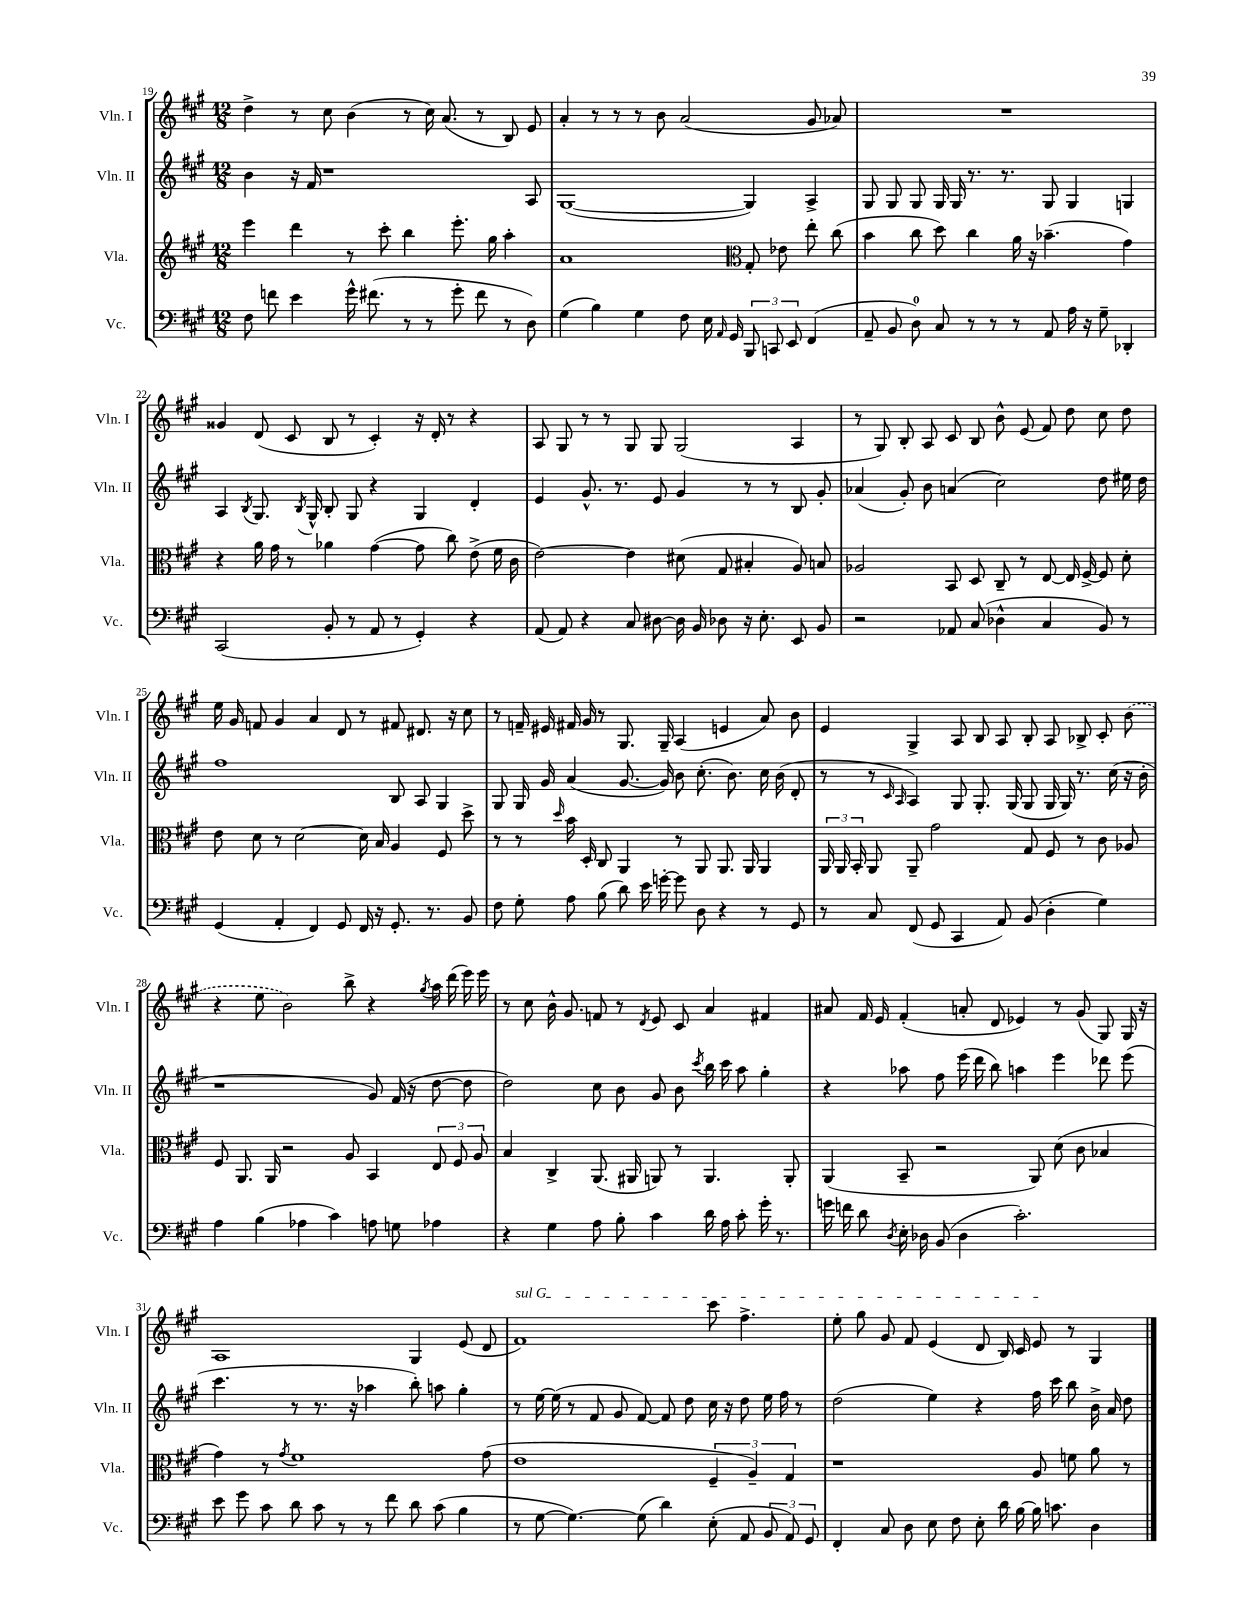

**kern	**kern	**kern	**kern
*staff4	*staff3	*staff2	*staff1
*clefF4	*clefG2	*clefG2	*clefG2
*k[f#c#g#]	*k[f#c#g#]	*k[f#c#g#]	*k[f#c#g#]
*M12/8	*M12/8	*M12/8	*M12/8
8F#	4eee	4b	4dd^
8f	.	.	.
4e	4ddd	16r	8r
.	.	16f#	.
.	.	1r	8cc#
16g#^^	8r	.	(4b
(8.f#	.	.	.
.	8ccc#'	.	.
8r	4bb	.	8r
8r	.	.	16cc#)
.	.	.	(8.a
8g#'	8.eee'	.	.
8f#	.	.	8r
.	16gg#	.	.
8r	4aa'	.	8B)
8D)	.	8A	8e
=	=	=	=
(4G#	1a	([1G#	4a'
4B)	.	.	8r
.	.	.	8r
4G#	.	.	8r
.	.	.	8b
8F#	.	.	(2a
16E	.	.	.
16qqAA	.	.	.
16GG#	.	.	.
*	*clefC3	*	*
12BBB	8G#'	4G#])	.
12CC	.	.	.
.	8e-	.	.
12EE	.	.	.
(4FF#	8ee'	4A^	8g#
.	(8cc#	.	8a-)
=	=	=	=
8AA~	4b	8G#	1.r
8BB	.	8G#	.
8D)	8cc#	8G#	.
8C#	8dd)	16G#	.
.	.	16G#	.
8r	4cc#	8.r	.
8r	.	.	.
.	.	8.r	.
8r	16a	.	.
.	16r	.	.
8AA	(4.b-~	8G#	.
16A	.	4G#	.
16r	.	.	.
8G#~	.	.	.
4DD-'	4g#)	4G	.
=	=	=	=
(2CC#	4r	4A	4g##
.	.	8qB	.
.	16a	8.G#	(8d
.	16g#	.	.
.	8r	.	8c#
.	.	8qB	.
.	.	16G#^^	.
8BB'	4a-	8B'	8B
8r	.	8G#	8r
8AA	([4g#	4r	4c#')
8r	.	.	.
4GG#')	8g#]	4G#	16r
.	.	.	16d'
.	8cc#)	.	8r
4r	(8e^	4d'	4r
.	16f#	.	.
.	16c#	.	.
=	=	=	=
(8AA	[2e)	4e	8A
8AA)	.	.	8G#
4r	.	8.g#^^	8r
.	.	.	8r
.	.	8.r	.
8C#	4e]	.	8G#
[8D#	.	8e	8G#
16D#]	(8d#	4g#	(2G#
16BB	.	.	.
8D-	8G#	.	.
16r	4B#'	8r	.
8.E'	.	.	.
.	.	8r	.
8EE	8A)	8B	4A
8BB	8B	8g#'	.
=	=	=	=
2r	2A-	(4a-	8r
.	.	.	8G#)
.	.	8g#')	8B'
.	.	8b	8A
8AA-	8BB	(4a	8c#
(8C#	8D	.	8B
4D-^^	8C#~	2cc#)	8b^^
.	8r	.	(8e
4C#	[8E	.	8f#)
.	16E]	.	8dd
.	[16F#^	.	.
8BB)	8F#]	8dd	8cc#
8r	8d'	16ee#	8dd
.	.	16dd	.
=	=	=	=
(4GG#	8e	1ff#	16ee
.	.	.	16g#
.	8d	.	8f
4AA'	8r	.	4g#
.	[2d	.	.
4FF#)	.	.	4a
8GG#	.	.	8d
16FF#	16d]	.	8r
16r	16B	.	.
8.GG#'	4A	8B	8f#
.	.	8A	8.d#
8.r	.	.	.
.	8F#	4G#	.
.	.	.	16r
8BB	8dd^	.	8cc#
=	=	=	=
8F#	8r	8G#	8r
8G#'	8r	16G#	16f~
.	.	16g#	16e#
.	16qqdd	.	.
8A	16b	(4a	16f#
.	16D'	.	16g#
(8B	8C#	.	8r
8d)	4AA	[8.g#	8.G#
16e	.	.	.
[16g'	.	16g#])	16G#~
8g]	8r	8b	(4A
8D	8AA	(8.cc#'	.
4r	8.AA	.	4e
.	.	8.b)	.
.	16AA	.	.
8r	4AA	16cc#	8a)
.	.	(16b	.
8GG#	.	8d'	8b
=	=	=	=
8r	24AA	8r	4e
.	24AA	.	.
.	24BB'	.	.
8C#	8AA	8r	.
.	.	16qqc#	.
.	.	16qqA	.
(8FF#	8AA~	4A)	4G#^
8GG#	2g#	.	.
4CC#	.	8G#	8A
.	.	8.G#'	8B
8AA)	.	.	8A
.	.	(16G#	.
(8BB	8G#	8G#	8B'
4D'	8F#	16G#	8A
.	.	16G#)	.
.	8r	8.r	8B-^
4G#)	8c#	.	8c#'
.	.	(16cc#	.
.	8A-	16r	(8b
.	.	16b'	.
=	=	=	=
4A	8F#	1r	4r
.	8.AA	.	.
(4B	.	.	8ee
.	16AA	.	.
.	2r	.	2b)
4A-	.	.	.
4c#)	.	.	.
.	8A	.	8bb^
8A	4BB	8g#)	4r
8G	.	(16f#	.
.	.	16r	.
.	.	.	8qgg#
4A-	12E	[8dd	16aa
.	.	.	(16ddd
.	12F#	.	.
.	.	8dd]	16eee)
.	12A	.	.
.	.	.	16eee
=	=	=	=
4r	4B	2dd)	8r
.	.	.	8cc#
4G#	4C#^	.	16b^^
.	.	.	8.g#
8A	(8.AA	8cc#	8f
8B'	.	8b	8r
.	16AA#	.	.
.	.	.	8qd
4c#	8AA)	8g#	8e
.	8r	8b	8c#
.	.	8qccc#	.
16d	4.AA	16bb	4a
16A	.	16ccc#	.
8c#'	.	8aa	.
16g#'	.	4gg#'	4f#
8.r	.	.	.
.	8AA'	.	.
=	=	=	=
16g	(4AA	4r	8a#
16f	.	.	.
8d	.	.	16f#
.	.	.	16e
8qD	.	.	.
16E'	8BB~	8aa-	(4f#'
16D-	.	.	.
(8BB	2r	8ff#	.
4D-	.	(16eee	8a'
.	.	16ddd	.
.	.	8bb)	8d
2.c#')	.	4aa	4e-)
.	8AA)	.	.
.	(8d	4eee	8r
.	8c#	.	(8g#
.	4B-	8ddd-	8G#)
.	.	(8eee	16G#
.	.	.	16r
=	=	=	=
8e	4g#)	4.ccc#	1A
8g#	.	.	.
8c#	8r	.	.
.	8qg#	.	.
8d	1f#	8r	.
8c#	.	8.r	.
8r	.	.	.
.	.	16r	.
8r	.	4aa-	.
8f#	.	.	.
8d	.	8bb')	4G#
(8c#	.	8aa	.
4B	.	4gg#'	(8e
.	(8g#	.	8d
=	=	=	=
8r	1e	8r	1f#)
[8G#	.	[16ee	.
.	.	(16ee]	.
4.G#_)	.	8r	.
.	.	8f#	.
.	.	8g#	.
(8G#]	.	[8f#)	.
4d)	.	8f#]	.
.	.	8dd	.
(8E'	6F#~	16cc#	8ccc#
.	.	16r	.
8AA	.	8dd	4.ff#^
.	6A~)	.	.
12BB	.	16ee	.
.	.	16ff#	.
12AA)	6G#	.	.
.	.	8r	.
12GG#	.	.	.
=	=	=	=
4FF#'	1r	(2dd	8ee'
.	.	.	8gg#
8C#	.	.	8g#
8D	.	.	8f#
8E	.	4ee)	(4e
8F#	.	.	.
8E'	.	4r	8d
16d	.	.	16B)
[16B	.	.	16c#
16B]	8A	16ff#	8e
8.c	.	16ccc#	.
.	8f	8bb	8r
4D	8a	16b^	4G#
.	.	16a	.
.	8r	8dd	.
==	==	==	==
*-	*-	*-	*-
